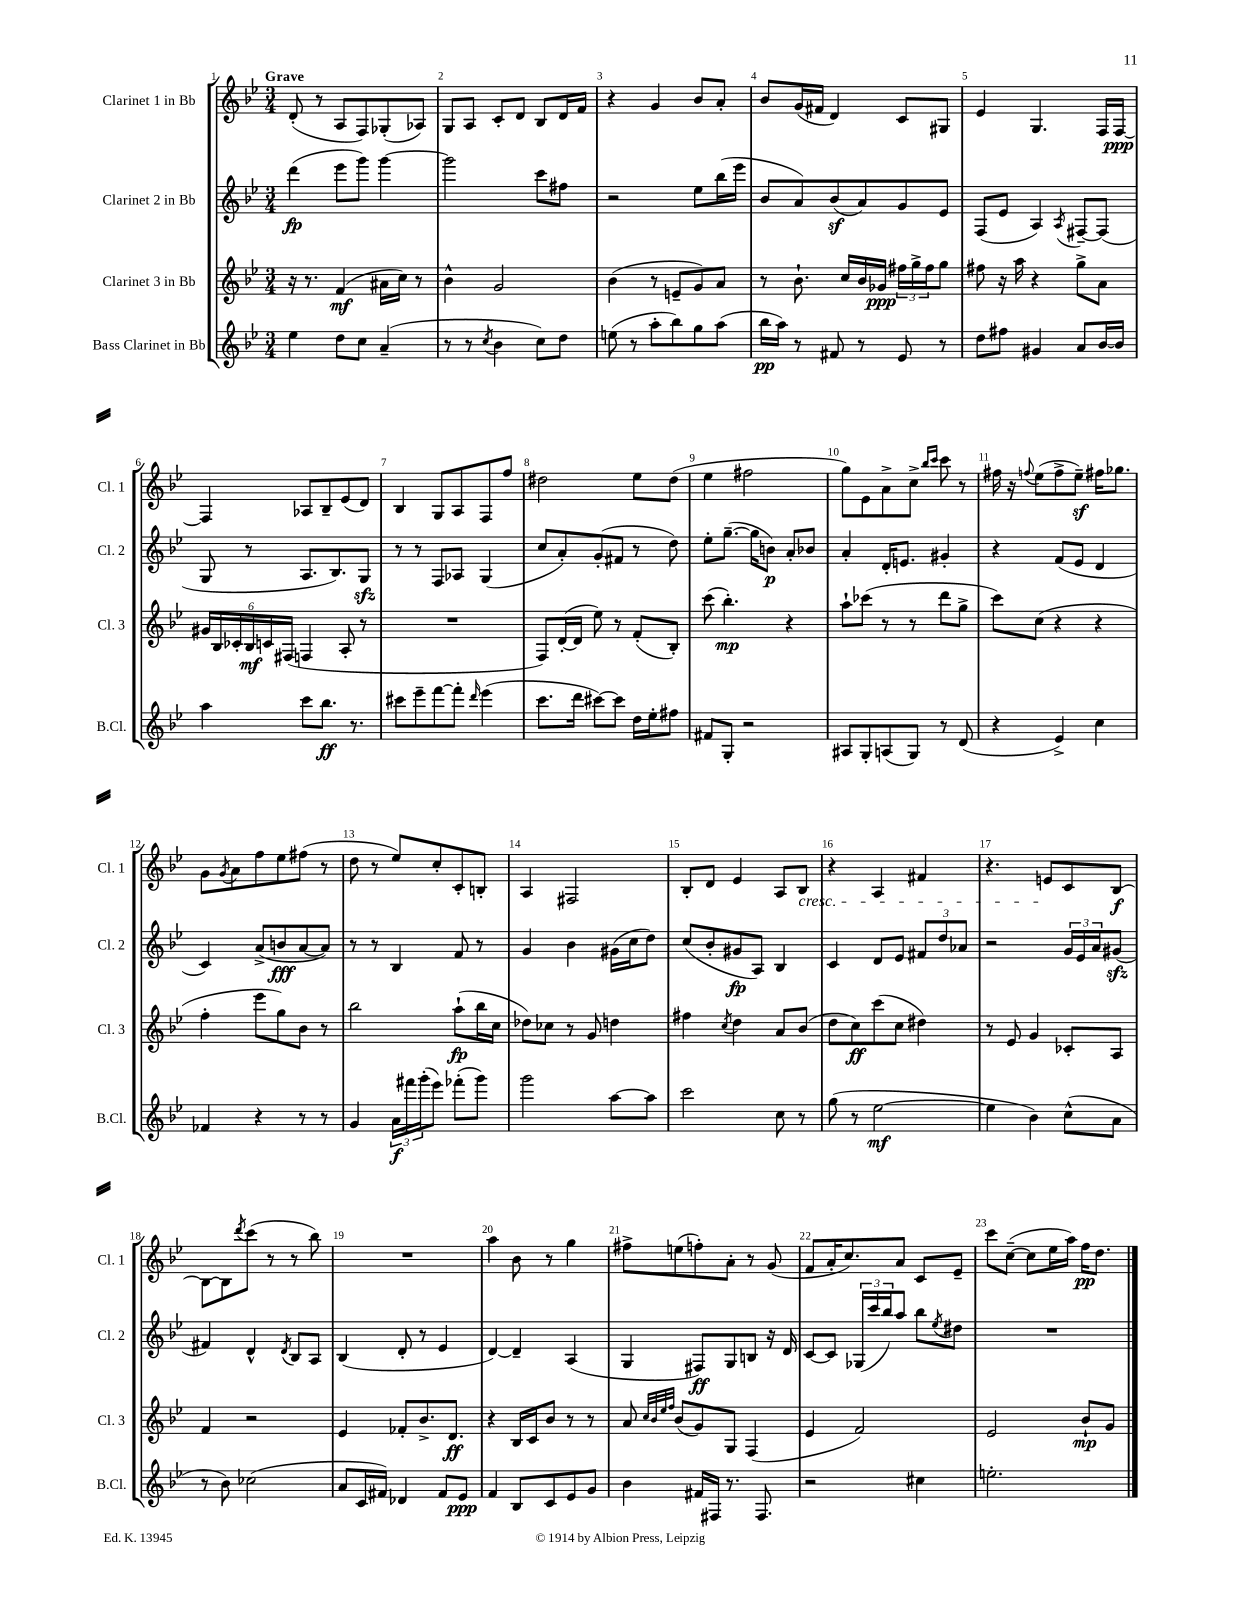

**kern	**kern	**kern	**kern
*staff4	*staff3	*staff2	*staff1
*clefG2	*clefG2	*clefG2	*clefG2
*k[b-e-]	*k[b-e-]	*k[b-e-]	*k[b-e-]
*M3/4	*M3/4	*M3/4	*M3/4
4ee-	16r	(4ddd	(8d'
.	8.r	.	.
.	.	.	8r
8dd	(4f	8eee-	8A
8cc	.	8ggg)	8F)
(4a~	16a#	[4ggg	(8G-'
.	16cc)	.	.
.	8r	.	8A-)
=	=	=	=
8r	4b-^^	2ggg]	8G
8r	.	.	8A
8qcc	.	.	.
4b-	2g	.	8c'
.	.	.	8d
8cc)	.	8ccc	8B-
8dd	.	8ff#	16d
.	.	.	16f
=	=	=	=
(8ee	(4b-	2r	4r
8r	.	.	.
8aa'	8r	.	4g
8bb-)	8e~	.	.
8gg	8g)	8ee-	8b-
(8aa	8a	(16bb-	8a'
.	.	16eee-	.
=	=	=	=
16bb-	8r	8b-	8b-
16aa)	.	.	.
8r	8.b-`	8a)	(16g
.	.	.	16f#
8f#	.	(8b-	4d)
.	16cc	.	.
8r	16b-	8a)	.
.	16g-	.	.
8e-	24ff#	8g	8c
.	24gg^	.	.
.	24ff#	.	.
8r	8gg	8e-	8G#
=	=	=	=
8dd	8ff#	(8F	4e-
8ff#	16r	8e-	.
.	16aa	.	.
4g#	4r	4A)	4.G
.	.	8qA	.
8a	8gg^	[8F#~	.
[16b-	8a	(8F#]	16F
16b-]	.	.	[16F
=	=	=	=
4aa	24g#	8G	4F]
.	24B-	.	.
.	24c-'	.	.
.	24B-	8r	.
.	24c	.	.
.	(24F#	.	.
8ccc	4F	8.A	8A-
8.bb-	.	.	8B-~
.	.	8.B-)	.
.	8A'	.	(8e-
8.r	.	.	.
.	8r	8G	8d)
=	=	=	=
8ccc#	2.r	8r	4B-
8eee-~	.	8r	.
[8fff	.	8F	8G
8fff']	.	8A-	8A
16qqddd	.	.	.
(4eee-	.	(4G	8F
.	.	.	8ff
=	=	=	=
8.ccc	8F)	8cc	2dd#
.	([16d'	8a')	.
16ddd	16d]	.	.
[8ccc#)	8ee-)	(8g'	.
8ccc#]	8r	8f#	.
16dd	(8f'	8r	8ee-
16ee-'	.	.	.
8ff#	8B-')	8dd)	(8dd#
=	=	=	=
8f#	(8ccc	8ee-'	4ee-
8G'	4.bb-')	([8.gg~	.
2r	.	.	2ff#
.	.	16gg]	.
.	.	8b)	.
.	4r	8a'	.
.	.	8b-	.
=	=	=	=
8A#	8aa`	4a'	8gg)
8G'	(8ccc-	.	8e-
(8A	8r	16d'	8a^
.	.	8.e	.
8G)	8r	.	8cc^
.	.	.	16qqbb-
.	.	.	16qqccc
8r	8ddd	4g#'	8ccc
(8d	8gg^	.	8r
=	=	=	=
4r	8ccc)	4r	16ff#
.	.	.	16r
.	.	.	8qqff
.	(8cc	.	(8ee-
4e-^)	4r	(8f	8ff^
.	.	8e-	8ee-~)
4cc	4r	4d	16ff#
.	.	.	8.gg-
=	=	=	=
4f-	4ff'	4c)	8g
.	.	.	8qg
.	.	.	8a
4r	8eee-	(8a^	8ff
.	8gg)	8b	8ee-
8r	8b-	[8a	(8ff#
8r	8r	8a])	8r
=	=	=	=
4g	2bb-	8r	8dd
.	.	8r	8r
24a	.	4B-	8ee-)
24fff#	.	.	.
(24ggg'	.	.	.
8eee-)	.	.	8cc'
(8fff-'	(8aa`	8f	8c'
8ggg)	16bb-	8r	8B'
.	16cc	.	.
=	=	=	=
2ggg	8dd-)	4g	4A
.	8cc-	.	.
.	8r	4b-	2F#
.	8g	.	.
[8aa	4dd	(16g#	.
.	.	16cc	.
8aa]	.	8dd)	.
=	=	=	=
2ccc	4ff#	(8cc	8B-'
.	.	8b-'	8d
.	8qcc	.	.
.	4dd	8g#	4e-
.	.	8A)	.
8cc	8a	4B-	8A
8r	(8b-	.	8B-
=	=	=	=
(8gg	8dd	4c	4r
8r	8cc)	.	.
[2ee-	(8ccc	8d	4A
.	8cc	8e-	.
.	4dd#)	12f#	4f#
.	.	12dd	.
.	.	12a-	.
=	=	=	=
4ee-]	8r	2r	4.r
.	8e-	.	.
4b-)	4g	.	.
.	.	.	8e
(8cc^^	8c-'	24g	8c
.	.	24e-	.
.	.	24a	.
8a	8A	(8g#	[8B-
=	=	=	=
8r	4f	4f#)	8B-_
8b-)	.	.	8B-]
.	.	.	8qddd
(2cc-	2r	4d^^	(8ccc
.	.	.	8r
.	.	8qd	.
.	.	8B-	8r
.	.	8A	8bb-)
=	=	=	=
8a	4e-	(4B-	2.r
16c	.	.	.
16f#)	.	.	.
4d-	8f-'	8d'	.
.	8.b-^	8r	.
8f#	.	4e-	.
.	8.d	.	.
8e-	.	.	.
=	=	=	=
4f	4r	[4d)	4aa
8B-	16B-	4d~]	8b-
.	16c	.	.
8c	8b-	.	8r
8e-	8r	(4A	4gg
8g	8r	.	.
=	=	=	=
4b-	8a	4G	8ff#^
.	32qqcc	.	.
.	32qqb-	.	.
.	32qqee-	.	.
.	32qqff	.	.
.	(8b-	.	(8ee
16f#	8g)	8F#)	8ff')
16F#	.	.	.
8.r	8G	8G	8a'
.	(4F	8B	8r
8.F#	.	.	.
.	.	16r	(8g
.	.	16d	.
=	=	=	=
2r	4e-	[8c	8f
.	.	8c]	16a'
.	.	.	8.cc)
.	2f)	(24G-	.
.	.	24ccc	.
.	.	24bb-)	.
.	.	8aa	8a
4cc#	.	8bb-	8c
.	.	8qee-	.
.	.	8dd#	8e-~
=	=	=	=
2.ee'	2e-	2.r	8ccc
.	.	.	([8cc~
.	.	.	8cc]
.	.	.	16ee-
.	.	.	16aa)
.	8b-`	.	16ff
.	.	.	8.dd
.	8g	.	.
==	==	==	==
*-	*-	*-	*-
